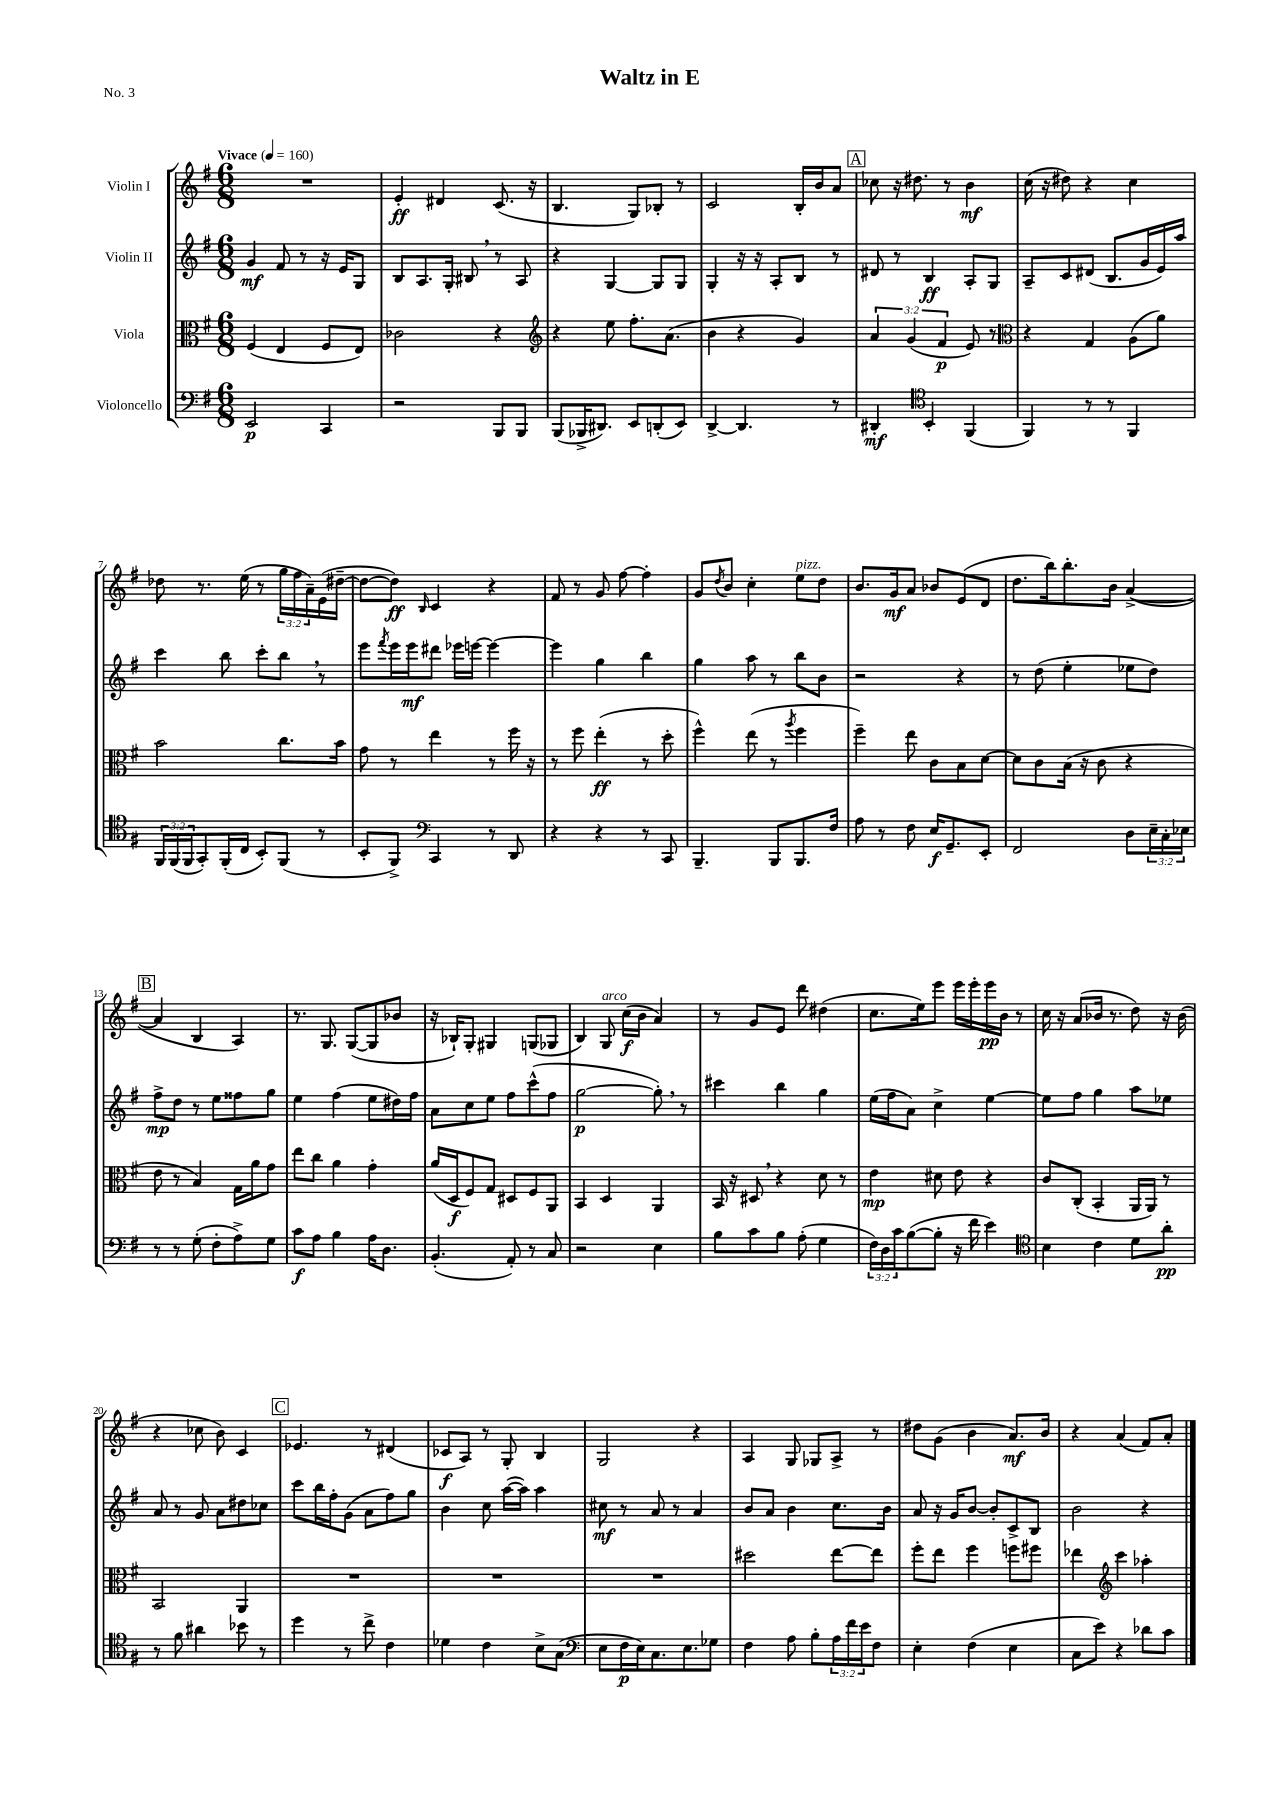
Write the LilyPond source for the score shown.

\header { title = "Waltz in E" piece = "No. 3" }
<<
\new StaffGroup <<
\new Staff = "s0" \with { instrumentName = "Violin I" } {
    \clef treble \key g \major \numericTimeSignature \time 6/8 \override Staff.TupletNumber.text = #tuplet-number::calc-fraction-text \tempo "Vivace" 4 = 160
    R2. |
    e'4-.\ff dis'4 c'8.( r16 |
    b4. g8) bes8-. r8 |
    c'2 b16-. b'16 a'8 |
    \mark \markup { \box "A" } ces''8 r16 dis''8. r8 b'4\mf |
    c''16( r16 dis''8) r4 c''4 |
    des''8 r8. e''16( r8 \tuplet 3/2 { g''16 fis''16 a'16--) } e'16( dis''16~-- |
    dis''8~ dis''8\ff) \grace { b16 } c'4 r4 |
    fis'8 r8 g'8 fis''8~ fis''4-. |
    g'8 \acciaccatura { d''8 } b'8 c''4-. e''8^\markup { \italic "pizz." } d''8 |
    b'8. g'16\mf a'8 bes'8 e'8( d'8 |
    d''8. b''16) b''8.-. b'16 a'4~->( |
    \mark \markup { \box "B" } a'4 b4 a4) |
    r8. g8. g8~( g8 bes'8 |
    r16 bes16-!) g8-. gis4 g8( ges8 |
    b4) g8^\markup { \italic "arco" } c''16\f( b'16 a'4) |
    r8 g'8 e'8 d'''8 dis''4( |
    c''8. e''16) e'''8 e'''16 e'''16-. e'''16\pp b'16 r8 |
    c''16 r16 a'8( bes'16 r8. d''8) r16 bes'16( |
    r4 ces''8 b'8) c'4 |
    \mark \markup { \box "C" } ees'4. r8 dis'4( |
    ces'8\f a8) r8 g8-. b4 |
    g2 r4 |
    a4 g8 ges8 a8-> r8 |
    dis''8 g'8( b'4 a'8.\mf) b'16 |
    r4 a'4( fis'8) a'8-. \bar "|." |
}
\new Staff = "s1" \with { instrumentName = "Violin II" } {
    \clef treble \key g \major \numericTimeSignature \time 6/8
    g'4\mf fis'8 r8 r16 e'16 g8 |
    b8 a8. g16-. bis8 \breathe r8 a8 |
    r4 g4~ g8 g8 |
    g4-. r16 r16 a8-. b8 r8 |
    \mark \markup { \box "A" } dis'8 r8 b4\ff a8-. g8 |
    a8-- c'8 dis'8( b8. g'16 e'16) a''16 |
    c'''4 b''8 c'''8-. b''8 \breathe r8 |
    e'''8 \acciaccatura { fis'''8 } e'''16 e'''16\mf dis'''8 ees'''16 e'''16~ e'''4~ |
    e'''4 g''4 b''4 |
    g''4 a''8 r8 b''8 b'8 |
    r2 r4 |
    r8 d''8( e''4-. ees''8 d''8) |
    \mark \markup { \box "B" } fis''8->\mp d''8 r8 e''8 fisis''8 g''8 |
    e''4 fis''4( e''8 dis''16) fis''16 |
    a'8 c''8 e''8 fis''8 c'''8-^( fis''8 |
    g''2~\p g''8-.) \breathe r8 |
    cis'''4 b''4 g''4 |
    e''16( fis''16 a'8) c''4-> e''4~ |
    e''8 fis''8 g''4 a''8 ees''8 |
    a'8 r8 g'8 a'8 dis''8 ces''8 |
    \mark \markup { \box "C" } c'''8 b''16 fis''16-. g'8( a'8 fis''8) g''8 |
    b'4 c''8 a''16~( a''16) a''4 |
    cis''8\mf r8 a'8 r8 a'4 |
    b'8 a'8 b'4 c''8. b'16 |
    a'8 r16 g'16 b'8~ b'8-. c'8-> b8 |
    b'2 r4 \bar "|." |
}
\new Staff = "s2" \with { instrumentName = "Viola" } {
    \clef alto \key g \major \numericTimeSignature \time 6/8 \override Staff.TupletNumber.text = #tuplet-number::calc-fraction-text
    fis4( e4 fis8 e8) |
    ces'2 r4 |
    \clef treble r4 e''8 fis''8.-. a'8.( |
    b'4 r4 g'4) |
    \mark \markup { \box "A" } \tuplet 3/2 { a'4 g'4( fis'4\p } e'8) r8 |
    \clef alto r4 g4 a8( a'8) |
    b'2 c''8. b'16 |
    g'8 r8 e''4 r8 fis''16 r16 |
    r8 fis''8 e''4-.\ff( r8 d''8-. |
    fis''4-^) e''8( r8 \acciaccatura { a''8 } fis''4 |
    fis''4--) e''8 c'8 b8 d'8~ |
    d'8 c'8 b16( r16 c'8 r4 |
    \mark \markup { \box "B" } e'8 r8 b4) g16 a'16 g'8 |
    e''8 c''8 a'4 g'4-. |
    a'16( d16\f fis8) g8 dis8 fis8 a,8 |
    b,4 d4 a,4 |
    b,16 r16 dis8 \breathe r4 d'8 r8 |
    e'4\mp dis'8 e'8 r4 |
    c'8 c8-.( b,4-. a,16 a,16) r8 |
    b,2 a,4 |
    \mark \markup { \box "C" } R2. |
    R2. |
    R2. |
    dis''2 e''8~ e''8 |
    fis''8-. e''8 fis''4 f''8 fis''8 |
    ees''4 \clef treble c'''4 aes''4-. \bar "|." |
}
\new Staff = "s3" \with { instrumentName = "Violoncello" } {
    \clef bass \key g \major \numericTimeSignature \time 6/8 \override Staff.TupletNumber.text = #tuplet-number::calc-fraction-text
    e,2\p c,4 |
    r2 b,,8 b,,8 |
    b,,8( bes,,16-> dis,8.) e,8 d,8-.( e,8) |
    d,4~-> d,4. r8 |
    \mark \markup { \box "A" } dis,4-.\mf \clef tenor b,4-. fis,4( |
    fis,4) r8 r8 fis,4 |
    \tuplet 3/2 { fis,16 fis,16( fis,16 } g,8-.) fis,16-.( c16 b,8-.) fis,8( r8 |
    b,8-. fis,8->) \clef bass c,4 r8 d,8 |
    r4 r4 r8 c,8 |
    b,,4.-- b,,8 b,,8. fis16 |
    a8 r8 fis8 e16\f g,8.-- e,8-. |
    fis,2 d8 \tuplet 3/2 { e16-- c16-. ees16 } |
    \mark \markup { \box "B" } r8 r8 g8-.( fis8-. a8->) g8 |
    c'8\f a8 b4 a16 d8. |
    b,4.-.( a,8-.) r8 c8 |
    r2 e4 |
    b8 c'8 b8 a8-.( g4 |
    \tuplet 3/2 { fis16) d16 c'16 } b8~( b8-. r16 fis'16 e'4) |
    \clef tenor b4 c'4 d'8 a'8-.\pp |
    r8 fis'8 ais'4 bes'8 r8 |
    \mark \markup { \box "C" } d''4 r8 c''8-> c'4 |
    des'4 c'4 b8-> g8( |
    \clef bass e8 fis16\p e16) c8. e8. ges8 |
    fis4 a8 b8-. \tuplet 3/2 { a16 fis'16 e'16 } fis8 |
    e4-. fis4( e4 |
    c8 e'8) r4 des'8 c'8 \bar "|." |
}
>>
>>
